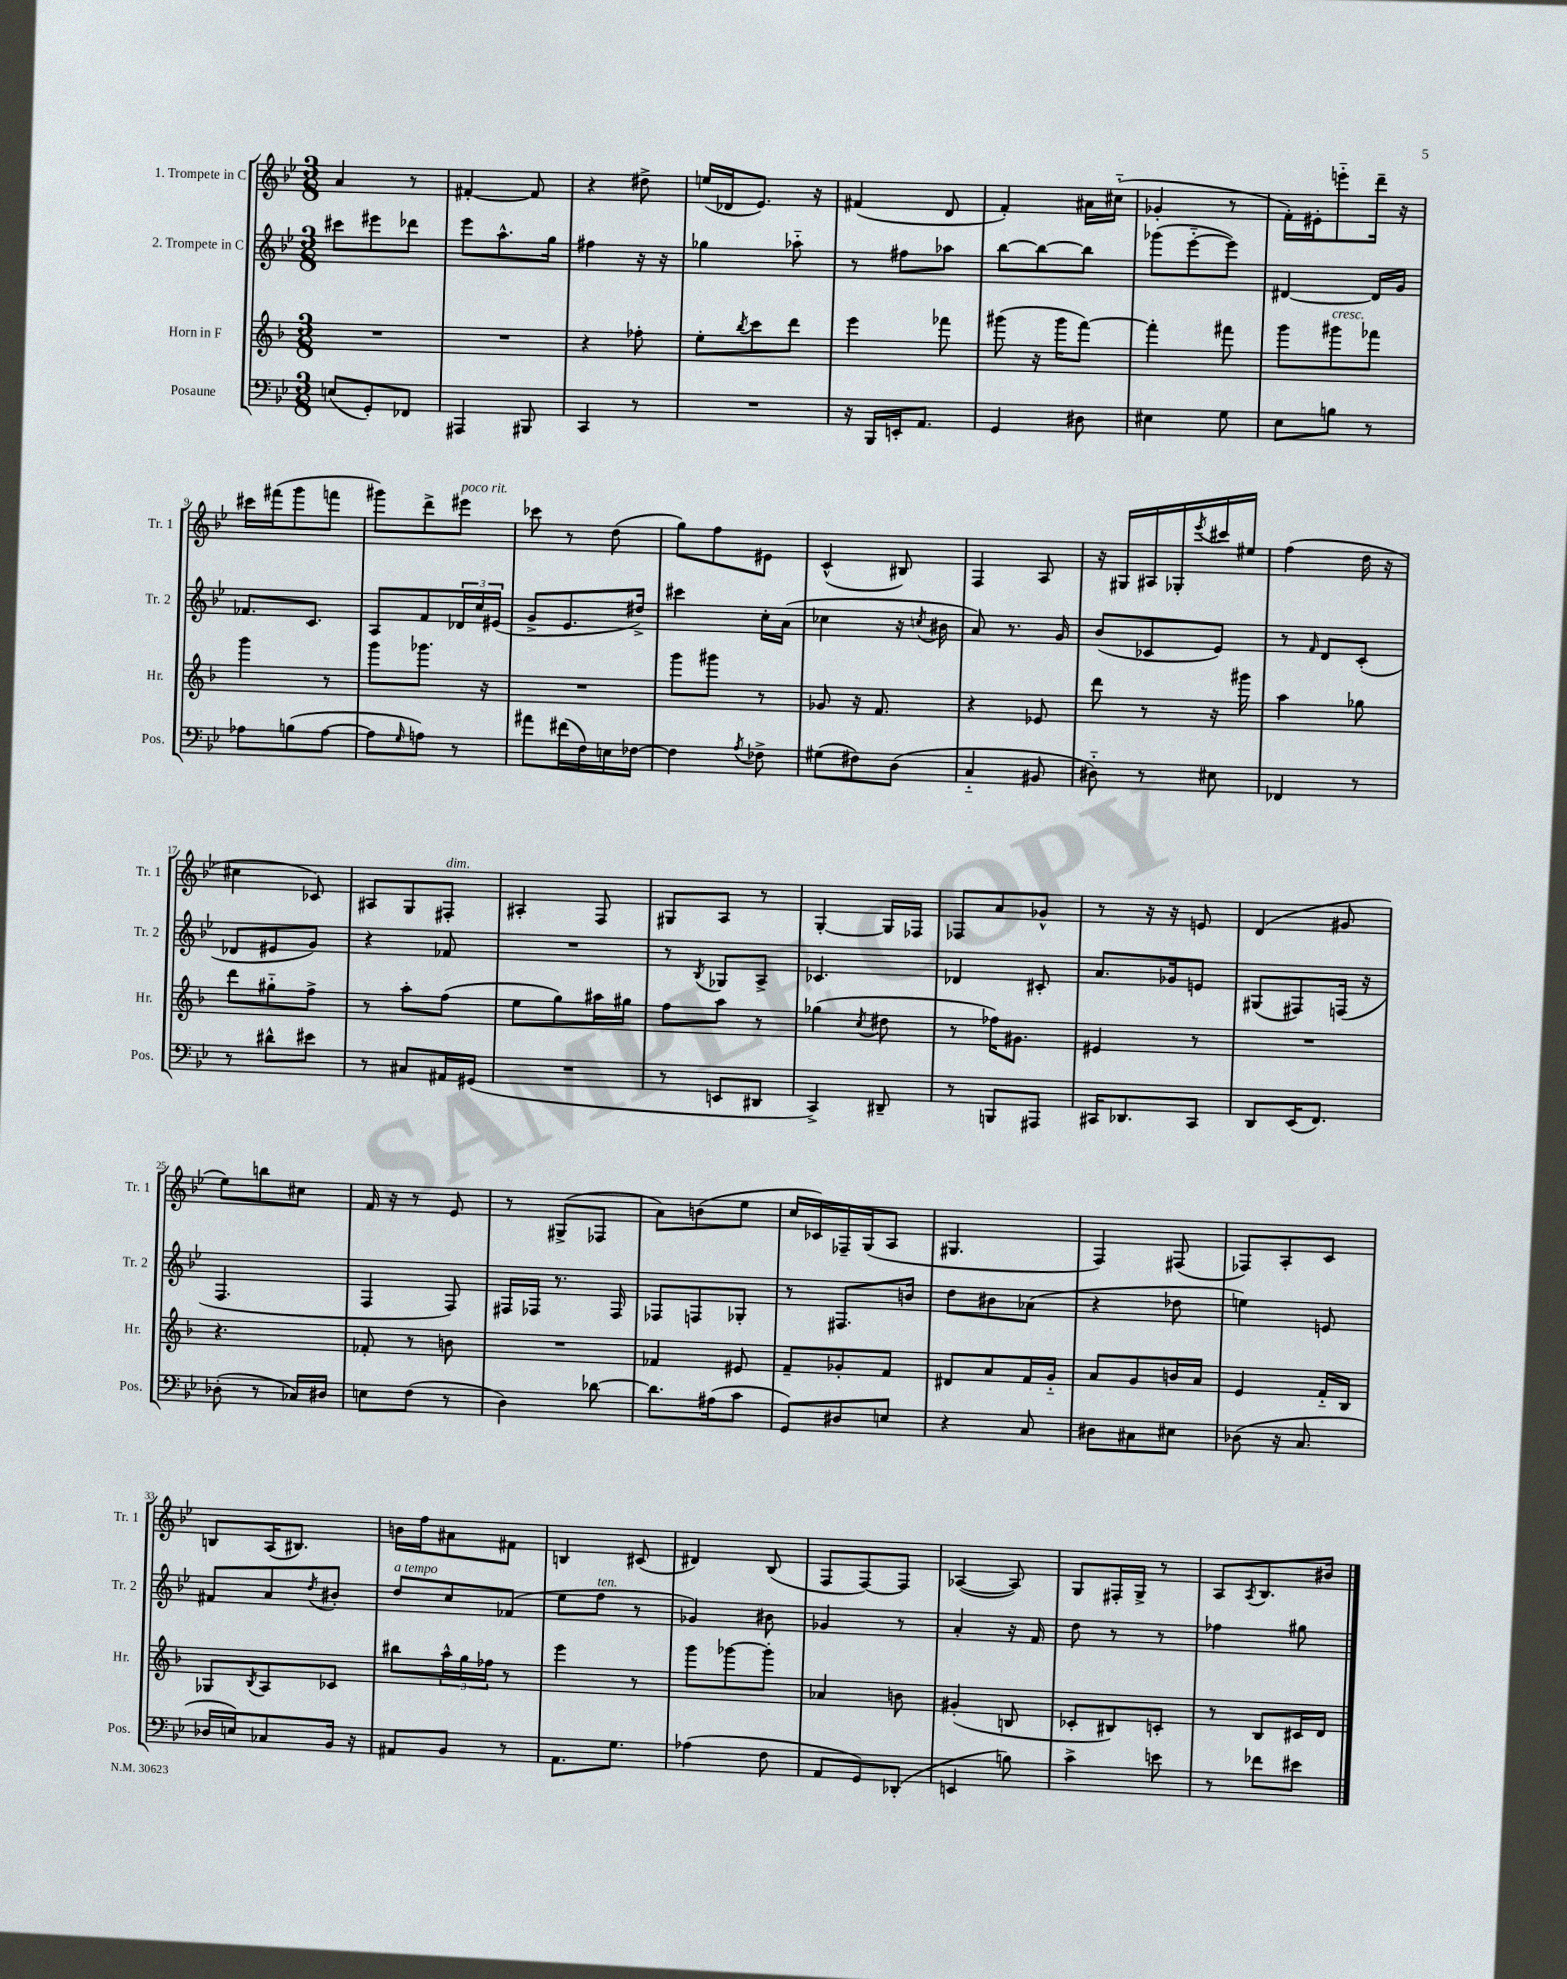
<<
\new StaffGroup <<
\new Staff = "s0" \with { instrumentName = "1. Trompete in C" shortInstrumentName = "Tr. 1" } {
    \clef treble \key bes \major \numericTimeSignature \time 3/8
    a'4 r8 |
    fis'4~-. fis'8 |
    r4 dis''8-> |
    e''16( des'16 ees'8.) r16 |
    fis'4( d'8 |
    f'4-.) ais'16 cis''16-_( |
    ges'4-. r8 |
    f'16-.) eis'16-. e'''8-_ d'''16-- r16 |
    cis'''16 fis'''16( g'''8 f'''8 |
    gis'''8) d'''8-> eis'''8^\markup { \italic "poco rit." } |
    ces'''8 r8 d''8( |
    g''8) f''8 eis'8 |
    c'4-^( bis8) |
    f4 a8 |
    r16 gis16 ais16 ges16-. \acciaccatura { ees'''8 } cis'''16 eis''16 |
    f''4( d''16 r16 |
    cis''4 ces'8) |
    ais8 g8 fis8-.^\markup { \italic "dim." } |
    ais4-. f8 |
    gis8 a8 r8 |
    g4~-. g16 fes16 |
    fes8 a'8 ges'8-^ |
    r8 r16 r16 e'8 |
    d'4( gis'8 |
    ees''8) b''8 cis''8 |
    f'16 r16 r8 ees'8 |
    r8 gis8->( fes8 |
    a'8) b'8( ees''8 |
    c''16 ces'16) fes16-- g16( a8 |
    gis4. |
    f4) fis8( |
    fes8) a8-. c'8 |
    b8 a16( bis8.) |
    b'16 f''16 ais'8 fis'8 |
    b4 cis'8( |
    dis'4) bes8( |
    f8 f8~) f8 |
    aes4~( aes8) |
    g8 fis16-. g16-> r8 |
    a8 \acciaccatura { a8 } bes8. bis'16 \bar "|." |
}
\new Staff = "s1" \with { instrumentName = "2. Trompete in C" shortInstrumentName = "Tr. 2" } {
    \clef treble \key bes \major \numericTimeSignature \time 3/8
    cis'''8 eis'''8 des'''8 |
    ees'''8 a''8.-^ g''16 |
    fis''4 r16 r16 |
    ges''4 aes''8-_ |
    r8 fis''8 aes''8 |
    bes''8~ bes''8~ bes''8 |
    ges'''8( ees'''8~-_ ees'''8) |
    dis'4~ dis'16 g'16 |
    fes'8. c'8. |
    a8 f'8 \tuplet 3/2 { des'16 c''16 eis'16( } |
    g'8-> ees'8. dis''16->) |
    cis'''4 c''16-. a'16( |
    ces''4 r16 \acciaccatura { c''8 } bis'16 |
    a'8) r8. g'16 |
    bes'8( ces'8 ees'8) |
    r8 \grace { f'16 } d'8 c'8-.( |
    des'8 eis'8 g'8) |
    r4 fes'8 |
    R4. |
    r8 \acciaccatura { bes8 } ges8 a8-> |
    ces'4. |
    des'4 cis'8-. |
    a'8. ges'16 e'8 |
    gis8( fis8) f16( r16 |
    f4. |
    f4 f8) |
    fis16 fes16 r8. fes16 |
    fes8 f8 ges8-. |
    r8 fis8. b'16 |
    d''8 bis'8 aes'8( |
    r4 des''8 |
    e''4) e'8 |
    fis'8 a'8 \acciaccatura { d''8 } bis'8-. |
    d''8^\markup { \italic "a tempo" } c''8 fes'8( |
    ees''8 f''8^\markup { \italic "ten." } r8 |
    ges'4) bis'8 |
    ges'4 r8 |
    a'4-. r16 f'16 |
    d''8 r8 r8 |
    fes''4 gis''8 \bar "|." |
}
\new Staff = "s2" \with { instrumentName = "Horn in F" shortInstrumentName = "Hr." } {
    \clef treble \key f \major \numericTimeSignature \time 3/8
    R4. |
    R4. |
    r4 fes''8-. |
    e''8-. \acciaccatura { bes''8 } c'''8 d'''8 |
    e'''4 fes'''8 |
    gis'''8( r16 gis'''16 f'''8~) |
    f'''4-. fis'''8 |
    g'''8 gis'''8^\markup { \italic "cresc." } fes'''8 |
    g'''4 r8 |
    g'''8 ges'''8. r16 |
    R4. |
    g'''8 gis'''8 r8 |
    ges'8 r16 f'8. |
    r4 ees'8 |
    d'''8 r8 r16 gis'''16 |
    a''4 ges''8 |
    d'''8 gis''8-_ f''8-> |
    r8 a''8-. f''8( |
    e''8 g''8) ais''16 gis''16 |
    f''8 a''8 r8 |
    ges''4( \acciaccatura { c''8 } dis''8 |
    r8 fes''16) gis'8. |
    eis'4 r8 |
    R4. |
    r4. |
    fes'8-. r8 b'8 |
    R4. |
    fes'4 eis'8 |
    f'8-- ges'8-. f'8 |
    dis'8 a'8 f'16 g'16-_ |
    a'8 g'8 b'16 a'16 |
    e'4 f'16-_ bes16 |
    ges8 \acciaccatura { bes8 } a8 ces'8 |
    bis''8 \tuplet 3/2 { a''16-^ g''16 fes''16 } r8 |
    e'''4 r8 |
    g'''8 ges'''8~ ges'''8-. |
    aes'4 b'8 |
    gis'4-.( b8 |
    ces'8-. bis8) c'8-. |
    r8 bes8 cis'16 d'16 \bar "|." |
}
\new Staff = "s3" \with { instrumentName = "Posaune" shortInstrumentName = "Pos." } {
    \clef bass \key bes \major \numericTimeSignature \time 3/8
    e8( g,8-.) fes,8 |
    ais,,4 bis,,8 |
    c,4 r8 |
    R4. |
    r16 bes,,16 e,16-. a,8. |
    g,4 dis8 |
    eis4 g8 |
    ees8 b8 r8 |
    aes8 b8( aes8~ |
    aes8 \grace { g16 } a8) r8 |
    ais'8 fis'16( f16) e16 fes16~ |
    fes4 \acciaccatura { a8 } fes8-> |
    gis8( fis8) d8( |
    c4-_ bis,8 |
    dis8-_) r8 eis8 |
    fes,4 r8 |
    r8 dis'8-^ eis'8 |
    r8 cis8 ais,16 gis,16( |
    R4. |
    r8 e,8 dis,8 |
    c,4->) dis,8-- |
    r8 b,,8 ais,,8 |
    cis,16 des,8. cis,8 |
    d,8 ees,16( f,8.) |
    des8-.( r8 ces16) dis16 |
    e8 f8( r8 |
    d4) des'8~ |
    des'8. ais16( c'8 |
    g,8) dis8 e8 |
    r4 c8 |
    dis8 cis8 eis8 |
    des8( r16 c8. |
    des16 e16) ces8 bes,16 r16 |
    ais,8 bes,8 r8 |
    a,8. g8. |
    aes4( f8 |
    a,8 g,8) des,8-.( |
    e,4 b8) |
    c'4-> e'8 |
    r8 fes'8 eis'8 \bar "|." |
}
>>
>>
